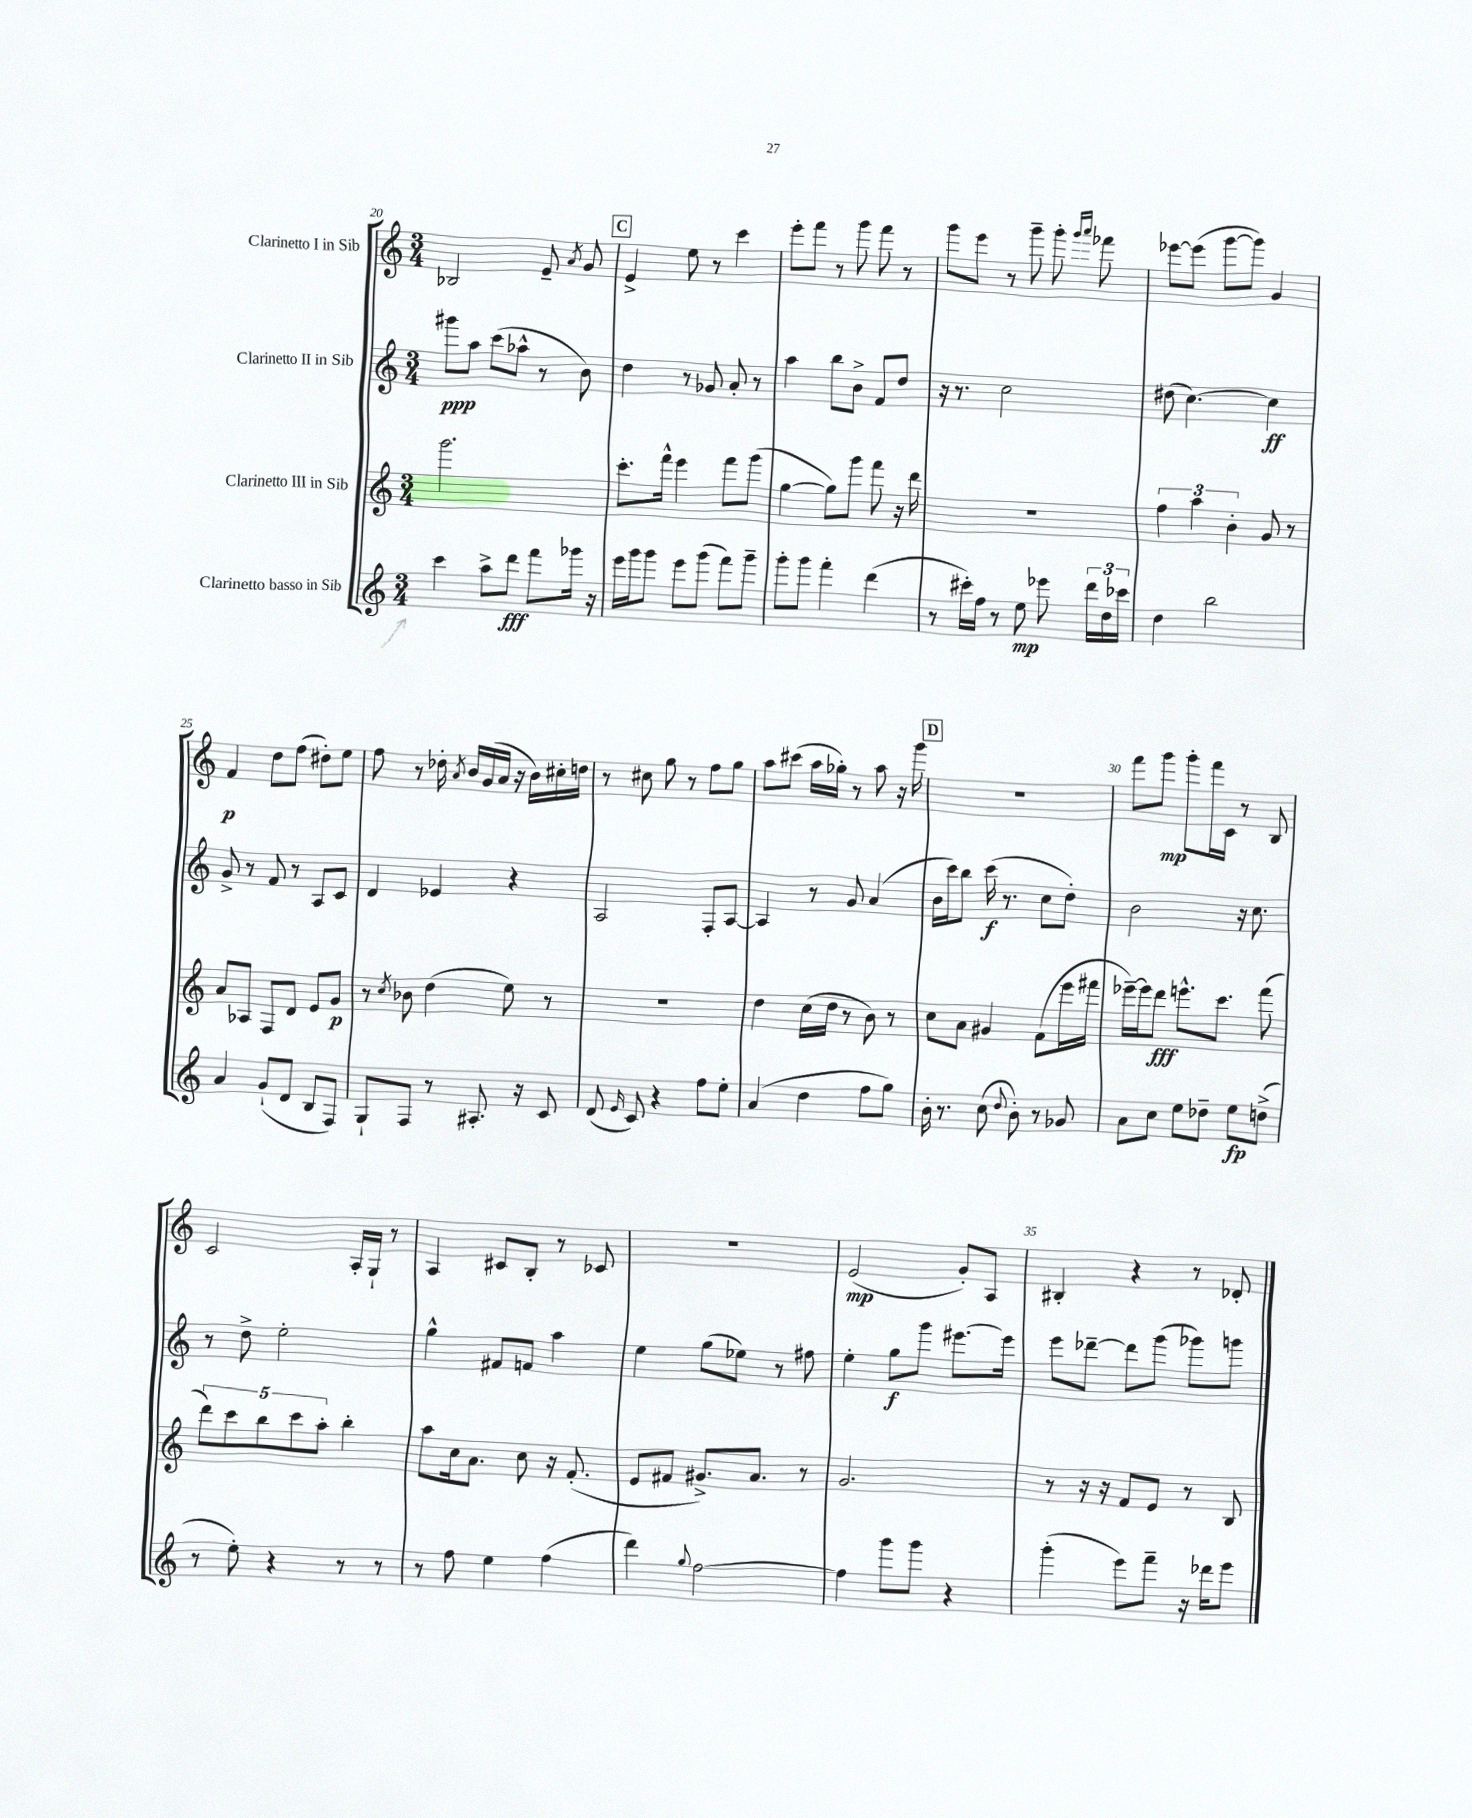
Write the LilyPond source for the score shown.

<<
\new StaffGroup <<
\new Staff = "s0" \with { instrumentName = "Clarinetto I in Sib" } {
    \clef treble \key c \major \numericTimeSignature \time 3/4
    \autoBeamOff bes2 e'8-- \acciaccatura { a'8 } g'8 |
    \mark \markup { \box "C" } e'4-> e''8 r8 c'''4 |
    e'''8[-. f'''8] r8 g'''8 f'''8 r8 |
    g'''8[ e'''8] r8 g'''8-- g'''8-. \grace { g'''16[ a'''16] } fes'''8 |
    ees'''8[~ ees'''8]( g'''8[~ g'''8]) g'4 |
    f'4\p d''8[ f''8]( dis''8[-.) e''8] |
    f''8 r8 des''16-. \acciaccatura { a'8 } b'16[ g'16( a'16] r16 b'16[) cis''16-. d''16] |
    r8 cis''8 g''8 r8 f''8[ g''8] |
    a''8[ cis'''8]( a''16[ ges''16]-.) r8 a''8 r16 g'''16 |
    \mark \markup { \box "D" } R2. |
    f'''8[ g'''8]\mp g'''8[-. f'''16 c'16] r8 b8 |
    c'2 a16[-. g16]-! r8 |
    a4 cis'8[ b8]-. r8 ces'8 |
    R2. |
    e'2\mp( g'8[-.) a8] |
    bis4-. r4 r8 des'8-. \bar "|." |
}
\new Staff = "s1" \with { instrumentName = "Clarinetto II in Sib" } {
    \clef treble \key c \major \numericTimeSignature \time 3/4
    \autoBeamOff gis'''8[\ppp a''8] c'''8[( aes''8]-^ r8 b'8) |
    \mark \markup { \box "C" } d''4 r8 ges'8 a'8-. r8 |
    a''4 b''8[ b'8]-> f'8[ d''8] |
    r16 r8. c''2 |
    dis''8( c''4.~) c''4\ff |
    g'8-> r8 f'8 r8 a8[ c'8] |
    d'4 ees'4 r4 |
    a2 f8[-. a8]~ |
    a4 r8 g'8 a'4( |
    \mark \markup { \box "D" } b'16[ c'''16) b''8] c'''16\f( r8. c''8[ d''8]-.) |
    b'2 r16 c''8. |
    r8 d''8-> e''2-. |
    g''4-^ fis'8[ f'8] a''4 |
    e''4 g''8[( ees''8]) r8 fis''8 |
    e''4-. g''8[\f g'''8] eis'''8.[~ eis'''16] |
    e'''8[ des'''8]~-- des'''8[ g'''8]( ges'''8[) g'''8] \bar "|." |
}
\new Staff = "s2" \with { instrumentName = "Clarinetto III in Sib" } {
    \clef treble \key c \major \numericTimeSignature \time 3/4
    \autoBeamOff g'''2. |
    \mark \markup { \box "C" } c'''8.[-. f'''16]-^ e'''4 f'''8[ g'''8]( |
    g''4~ g''8[) g'''8] f'''8 r16 d'''16 |
    R2. |
    \tuplet 3/2 { f''4 a''4 b'4-. } g'8 r8 |
    a'8[ aes8] f8[ d'8] e'8[ g'8]\p |
    r8 \acciaccatura { c''8 } bes'8 d''4( e''8) r8 |
    R2. |
    d''4 c''16[( d''16] r8 b'8) r8 |
    \mark \markup { \box "D" } c''8[ a'8] gis'4 f'8[( e'''16 fis'''16] |
    ees'''16[~--) ees'''16 d'''8]\fff e'''8.[-^ c'''8.] f'''8( |
    \tuplet 5/4 { d'''8[) c'''8 b''8 c'''8 a''8]-. } b''4-. |
    a''8[ c''16 a'8.] c''8 r16 f'8.-.( |
    e'8[ fis'8] gis'8.[->) a'8.] r8 |
    g'2. |
    r8 r16 r16 f'8[ e'8] r8 b8 \bar "|." |
}
\new Staff = "s3" \with { instrumentName = "Clarinetto basso in Sib" } {
    \clef treble \key c \major \numericTimeSignature \time 3/4
    \autoBeamOff c'''4 a''8[-> d'''8]\fff f'''8[ ges'''16] r16 |
    \mark \markup { \box "C" } e'''16[ g'''16 g'''8] e'''8[ g'''8]( f'''8[) g'''8]-- |
    g'''8[-. g'''8] f'''4-. d'''4( |
    r8 cis'''16[-.) f''16] r8 e''8\mp ees'''8 \tuplet 3/2 { d'''16[ d''16 ces'''16] } |
    d''4 b''2 |
    a'4 g'8[-!( d'8] b8[ f8]) |
    g8[-! f8] r8 ais8.-. r16 c'8 |
    d'8( \grace { e'16 } c'8) r4 f''8[ e''8]-. |
    a'4( d''4 f''8[ g''8]) |
    \mark \markup { \box "D" } b'16-. r8. c''8( \appoggiatura { d''8 } b'8-.) r8 ges'8 |
    a'8[ c''8] e''8[ des''8]-- e''8[\fp d''8]->( |
    r8 e''8-.) r4 r8 r8 |
    r8 f''8 e''4 f''4( |
    d'''4) \appoggiatura { g''8 } f''2~ |
    f''4 g'''8[ g'''8] r4 |
    g'''4-.( e'''8[) f'''8]-- r16 des'''16[ e'''8] \bar "|." |
}
>>
>>
\layout { \context { \Score currentBarNumber = #20 \override BarNumber.break-visibility = ##(#f #t #t) barNumberVisibility = #(every-nth-bar-number-visible 5) } }
